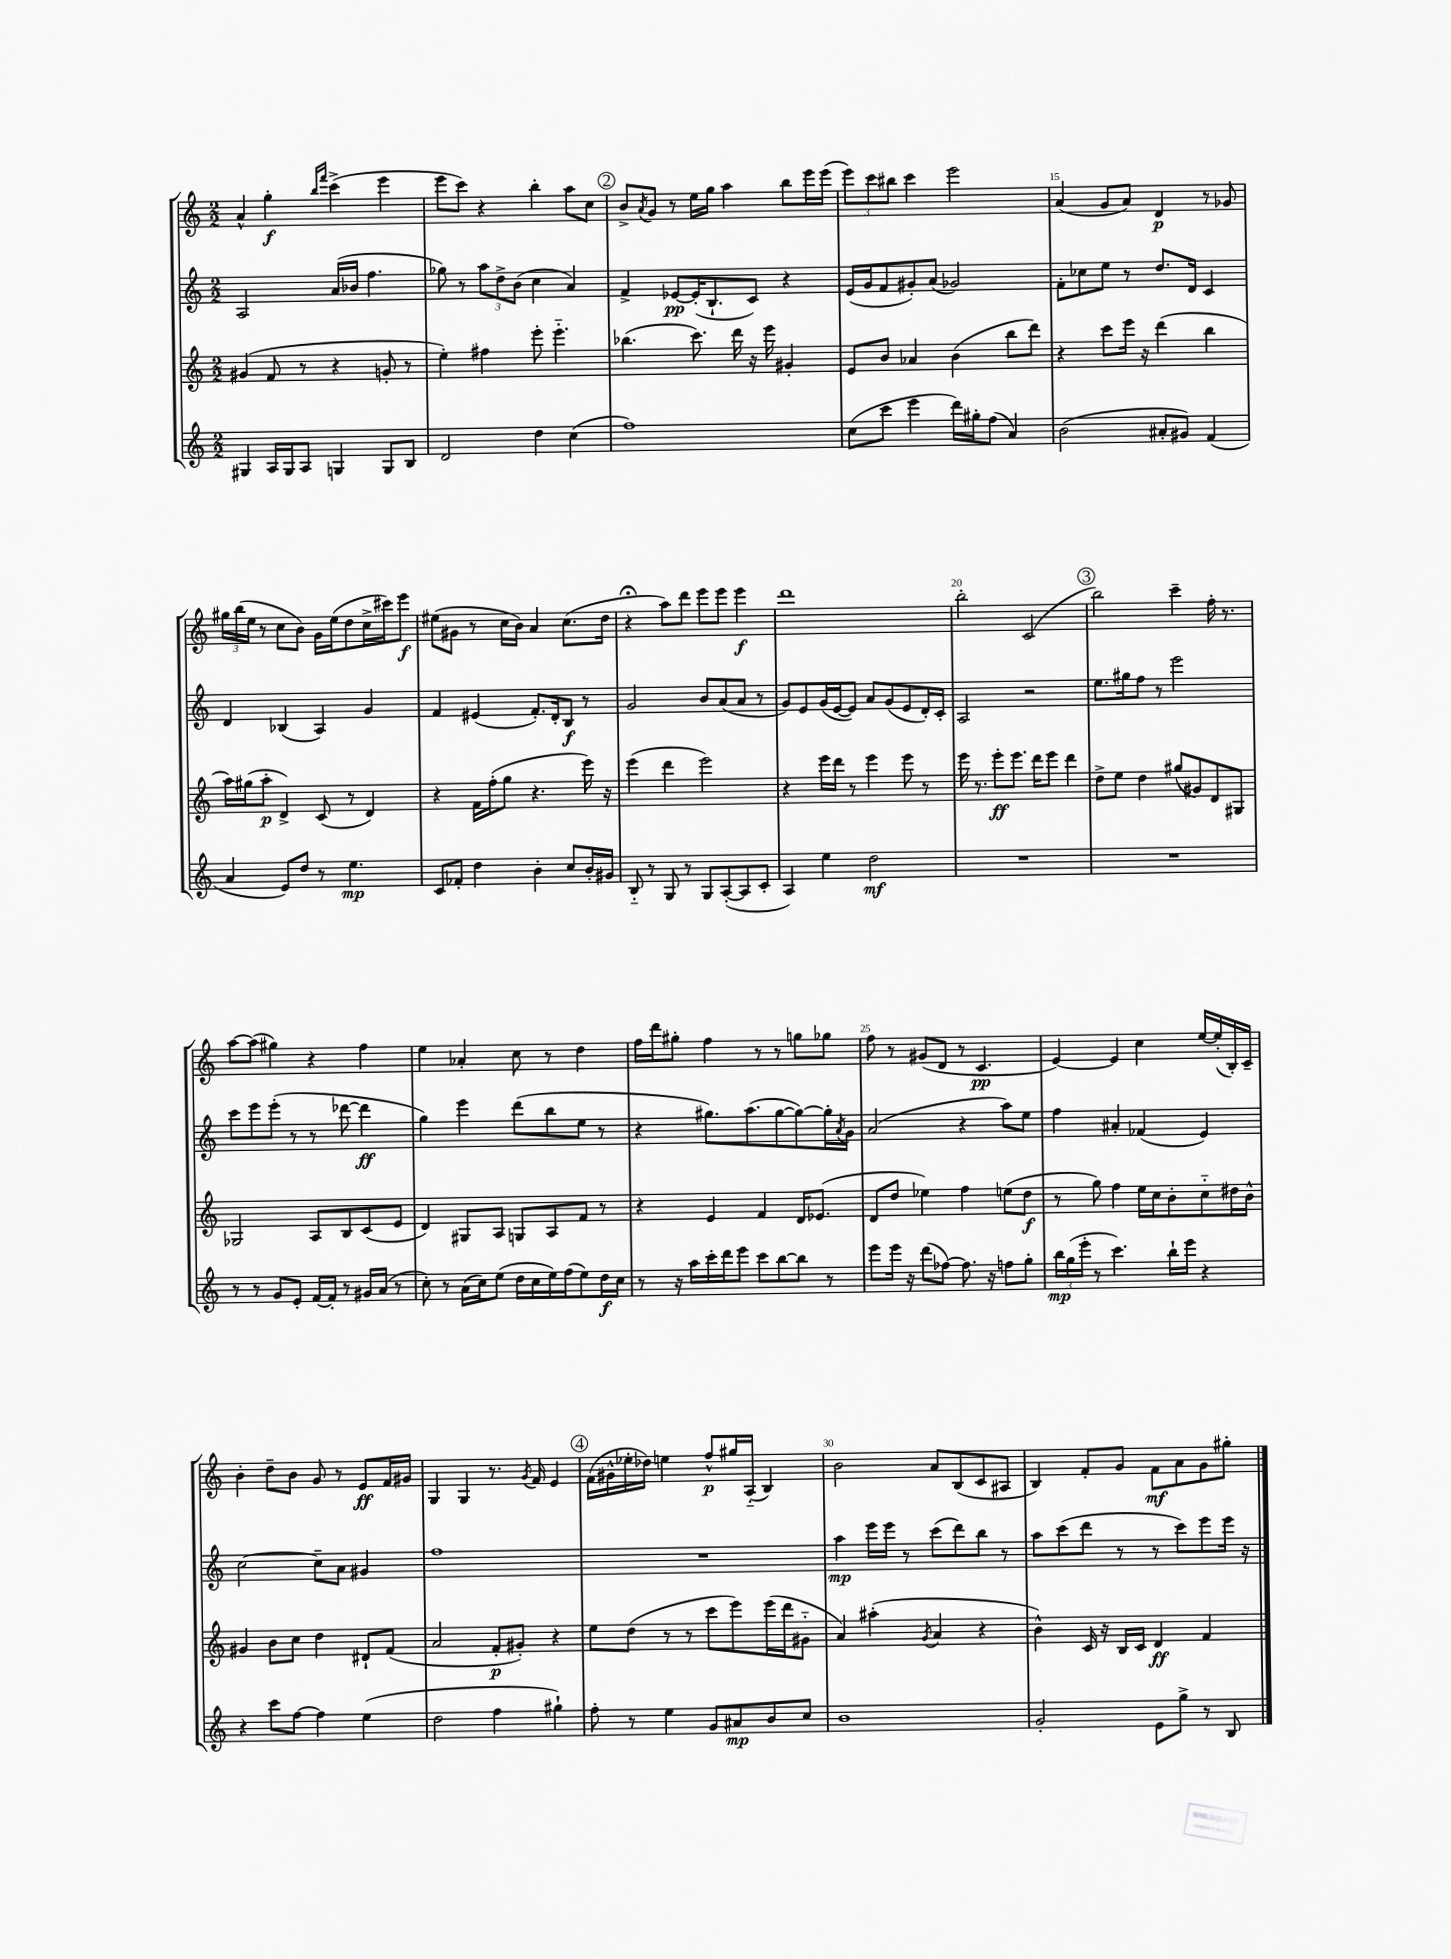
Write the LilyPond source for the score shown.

<<
\new StaffGroup <<
\new Staff = "s0" {
    \clef treble \key c \major \numericTimeSignature \time 2/2
    a'4-^ g''4-.\f \grace { b''16 f'''16 } c'''4->( e'''4 |
    e'''8 c'''8) r4 b''4-. a''8 c''8 |
    \mark \markup { \circle "2" } b'8-> \acciaccatura { a'8 } g'8 r8 e''16 g''16 a''4 b''8 e'''16 e'''16( |
    \tuplet 3/2 { e'''8) c'''8 bis''8 } c'''4 e'''2 |
    a'4( g'8 a'8) d'4\p r8 ges'8 |
    \tuplet 3/2 { gis''16 b''16( e''16 } r8 c''8 b'8) g'16 e''16( d''8 c''16-> cis'''16) e'''8\f |
    eis''8( gis'8 r8 c''16 b'16) a'4 c''8.( d''16 |
    r4\fermata a''8) d'''8 e'''8 e'''8 e'''4\f |
    d'''1 |
    b''2-. c'2( |
    \mark \markup { \circle "3" } b''2) c'''4-- f''16-. r8. |
    a''8~ a''8( gis''4) r4 f''4 |
    e''4 aes'4-. c''8 r8 d''4 |
    f''16 d'''16 gis''8-. f''4 r8 r8 g''8 ges''8 |
    f''8 r8 gis'8( d'8 r8 c'4.\pp |
    e'4~) e'4 c''4 e''16~ e''16-.( b16-.) c'16-- |
    b'4-. d''8-- b'8 g'8 r8 e'8\ff f'16 gis'16 |
    g4 g4 r8. \acciaccatura { g'8 } f'16 e'4 |
    \mark \markup { \circle "4" } f'16( gis'16-^ ees''16-. des''16) e''4 f''8-^\p gis''16 a16-_( b4) |
    b'2 a'8 b8( c'8 ais8 |
    b4) f'8-. g'8 f'8\mf a'8 g'8 gis''8-. \bar "|." |
}
\new Staff = "s1" {
    \clef treble \key c \major \numericTimeSignature \time 2/2
    a2 a'16( bes'16 f''4. |
    ges''8) r8 \tuplet 3/2 { a''8 d''8-> b'8( } c''4 a'4) |
    \mark \markup { \circle "2" } f'4-> ees'8~\pp ees'16-.( b8.-! c'8) r4 |
    e'16( g'16 f'8 gis'8-.) a'8( ges'2) |
    f'8-. ces''8 e''8 r8 d''8. d'16 c'4 |
    d'4 bes4( a4) g'4 |
    f'4 eis'4( f'8.-.) d'16-. b8\f r8 |
    g'2 b'8 a'8( a'8 r8 |
    g'8) e'8 g'16( e'16~ e'8) a'8 g'8( e'8 d'16-.) c'16-. |
    a2 r2 |
    \mark \markup { \circle "3" } e''8. gis''16 f''8 r8 e'''2 |
    c'''8 e'''8 e'''8-.( r8 r8 des'''8~ des'''4\ff |
    g''4) e'''4 d'''8( b''8 e''8 r8 |
    r4 gis''8.) a''8.( gis''8~ gis''8~) gis''16-. \acciaccatura { a'8 } g'16 |
    a'2( r4 a''8) e''8 |
    f''4 ais'4-. fes'4( e'4) |
    c''2~ c''8-- a'8 gis'4 |
    f''1 |
    \mark \markup { \circle "4" } R1 |
    a''4\mp e'''16 e'''16 r8 c'''8( d'''8) b''8 r8 |
    a''8 c'''8( d'''8 r8 r8 c'''8) e'''8 e'''16 r16 \bar "|." |
}
\new Staff = "s2" {
    \clef treble \key c \major \numericTimeSignature \time 2/2
    gis'4( f'8 r8 r4 g'8-. r8 |
    e''4-.) fis''4 e'''8-. e'''4.-_ |
    \mark \markup { \circle "2" } bes''4.( c'''8.) d'''16 r16 e'''16 gis'4-. |
    e'8 b'8 aes'4 b'4( b''8 d'''8) |
    r4 c'''8 e'''16 r16 d'''4( b''4 |
    a''16) gis''16( a''8-.\p d'4->) c'8( r8 d'4) |
    r4 f'16 f''16-.( g''8 r4. e'''16) r16 |
    e'''4( d'''4 e'''2) |
    r4 e'''16 d'''16 r8 e'''4 e'''8 r8 |
    e'''16 r8. e'''8-.\ff e'''8. d'''16 e'''8 d'''4 |
    \mark \markup { \circle "3" } d''8-> e''8 d''4 gis''8( gis'8) d'8 gis8 |
    ges2 a8 b8 c'8( e'8 |
    d'4) gis8 a8 g8 a8 f'8 r8 |
    r4 e'4 f'4 d'16 ees'8.( |
    d'8 d''8 ees''4) f''4 e''8( d''8\f |
    r8 g''8) f''4 e''16 c''16 b'8-. c''8-_ dis''16 b'16-^ |
    gis'4 b'8 c''8 d''4 dis'8-! f'8( |
    a'2 f'8-.\p gis'8-.) r4 |
    \mark \markup { \circle "4" } e''8 d''8( r8 r8 c'''8 e'''8) e'''16( d'''16 gis'8-_ |
    a'4) ais''4-.( \acciaccatura { g'8 } a'4 r4 |
    b'4-^) c'16 r16 b16 c'16 d'4\ff f'4 \bar "|." |
}
\new Staff = "s3" {
    \clef treble \key c \major \numericTimeSignature \time 2/2
    gis4 a16 gis16 a8 g4 g8 b8 |
    d'2 d''4 c''4( |
    \mark \markup { \circle "2" } f''1) |
    c''8( c'''8 e'''4 d'''16) gis''16-. f''8( a'4) |
    b'2( ais'8-. gis'8) f'4( |
    a'4 e'8) d''8 r8 e''4.\mp |
    c'8 fes'8-. d''4 b'4-. c''8 b'16-. gis'16 |
    b8-_ r8 g8 r8 g8 a8~-.( a8 c'8-. |
    a4) e''4 d''2\mf |
    R1 |
    \mark \markup { \circle "3" } R1 |
    r8 r8 g'8 e'8-. f'16~ f'16-. r8 gis'16 a'16( r8 |
    c''8-.) r8 a'16( c''16) e''8( d''16 c''16 e''16) f''16( e''8) d''16\f c''16 |
    r8 r16 a''16 c'''16-. d'''16 e'''8 c'''8 b''8~ b''8 r8 |
    e'''8 e'''16 r16 d'''8( fes''8~) fes''8. r16 f''8 g''8-. |
    \tuplet 3/2 { b''16\mp g''16( e'''16-. } r8 c'''4.) b''16-! e'''16 r4 |
    r4 c'''8 f''8~ f''4 e''4( |
    d''2 f''4 gis''4-!) |
    \mark \markup { \circle "4" } f''8-. r8 e''4 g'8 ais'8\mp b'8 c''8 |
    b'1 |
    g'2-. e'8 g''8-> r8 b8 \bar "|." |
}
>>
>>
\layout { \context { \Score currentBarNumber = #11 \override BarNumber.break-visibility = ##(#f #t #t) barNumberVisibility = #(every-nth-bar-number-visible 5) } }
